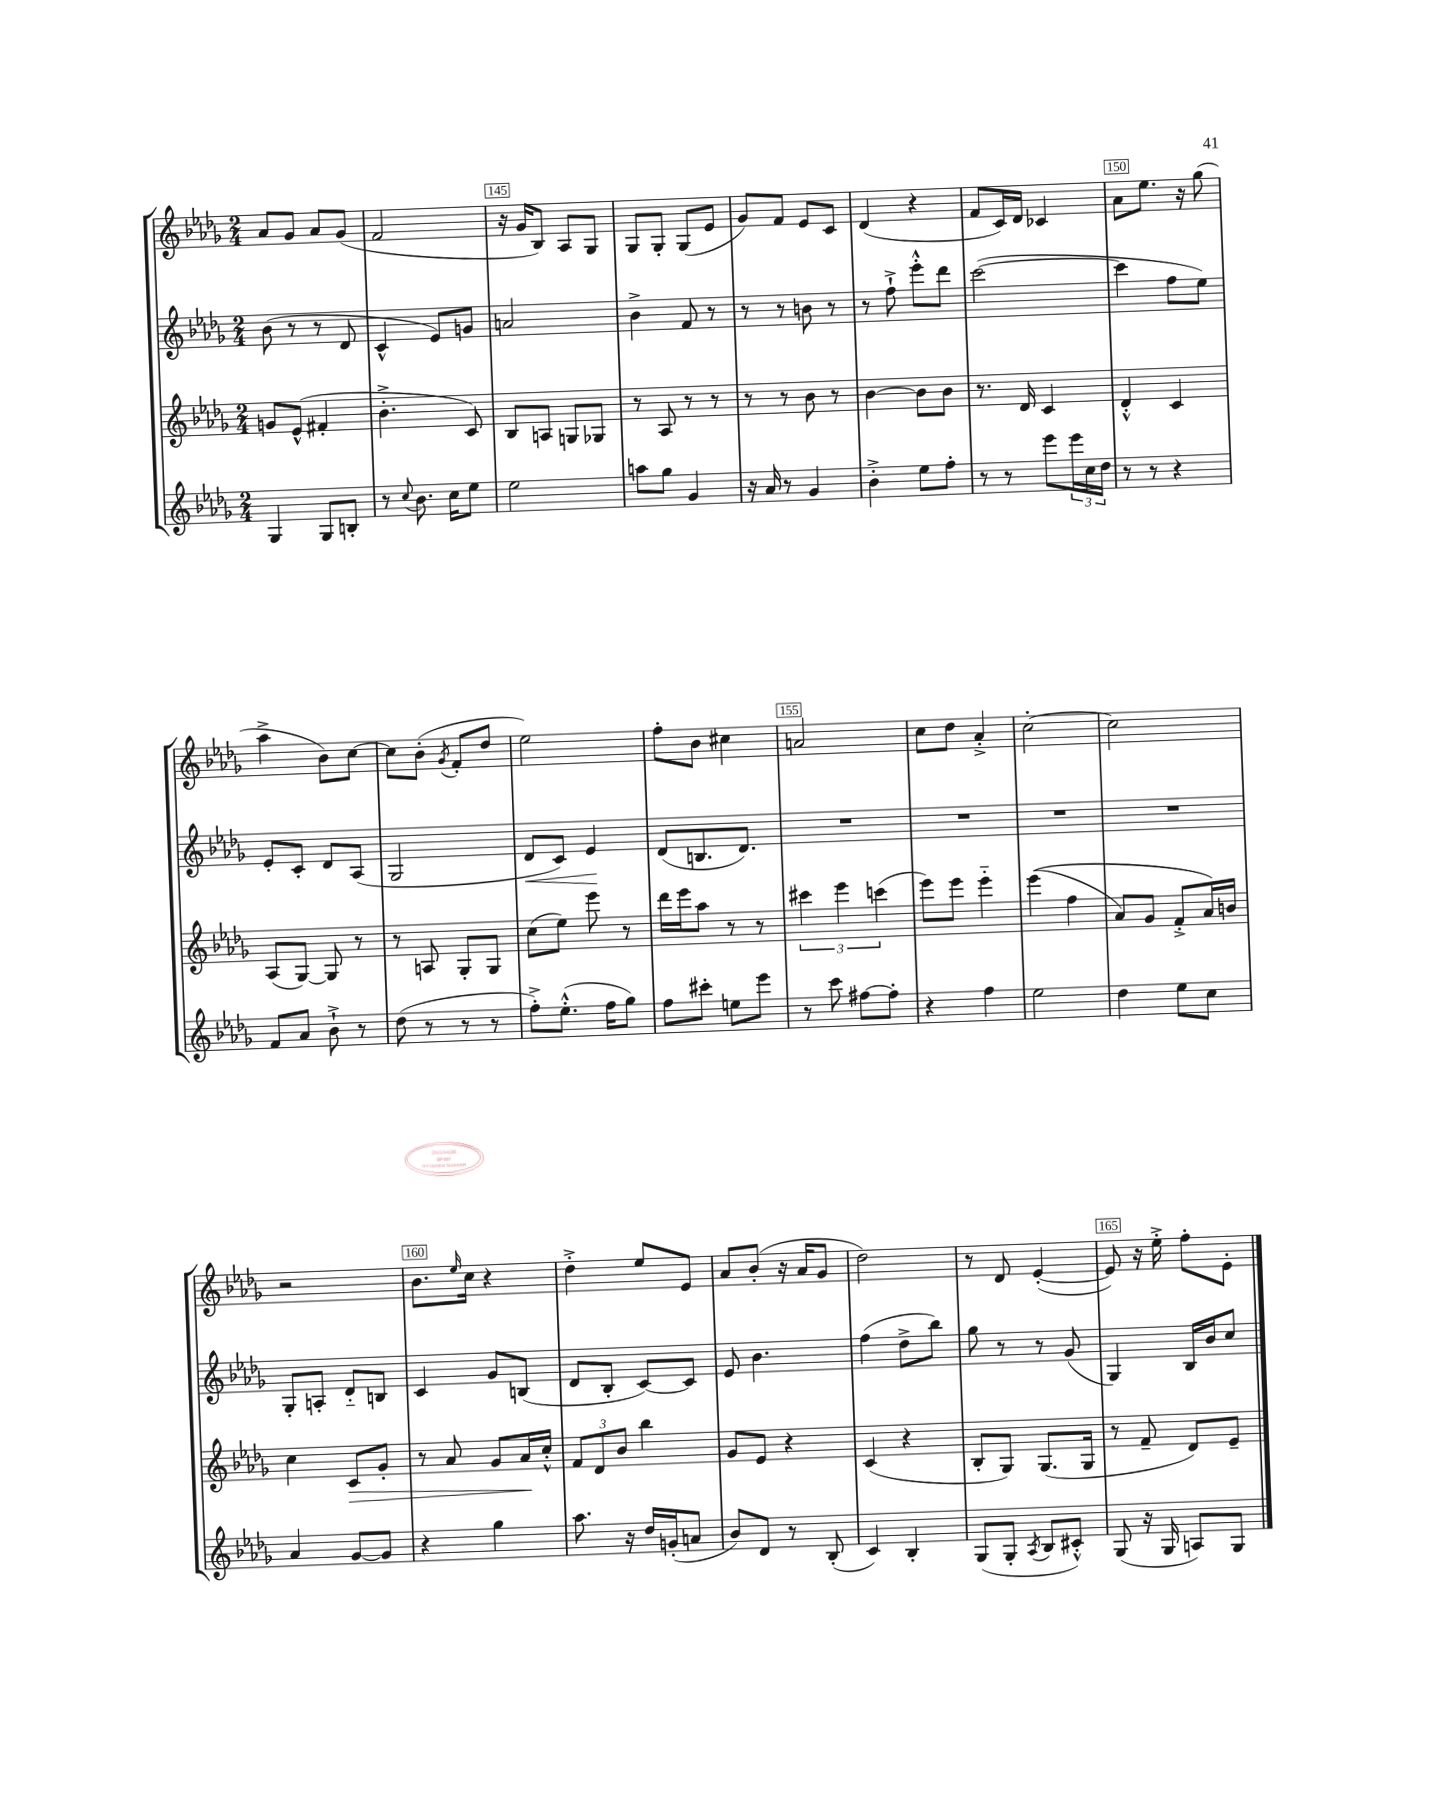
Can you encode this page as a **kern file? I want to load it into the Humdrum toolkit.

**kern	**kern	**dynam	**kern	**dynam	**kern
*part4	*part3	*part3	*part2	*part2	*part1
*staff4	*staff3	*staff3	*staff2	*staff2	*staff1
*clefG2	*clefG2	*	*clefG2	*	*clefG2
*k[b-e-a-d-g-]	*k[b-e-a-d-g-]	*	*k[b-e-a-d-g-]	*	*k[b-e-a-d-g-]
*M2/4	*M2/4	*	*M2/4	*	*M2/4
=143	=143	=143	=143	=143	=143
4G-/	8gn/L	.	(8b-\	.	8a-/L
.	(8e-^^/J	.	8r	.	8g-/J
8G-/L	4f#X'/	.	8r	.	8a-/L
8Bn'/J	.	.	8d-/	.	(8g-/J
=144	=144	=144	=144	=144	=144
8r	4.b-'^\	.	4c^^/	.	2f/
8qqcc/	.	.	.	.	.
8.b-\	.	.	.	.	.
.	.	.	8e-/L)	.	.
16cc\KL	.	.	.	.	.
8ee-\J	8c/)	.	8gn/J	.	.
=145	=145	=145	=145	=145	=145
2ee-\	8B-/L	.	2an/	.	16r
.	.	.	.	.	16g-/KL
.	8An/J	.	.	.	8B-/J)
.	8Gn/L	.	.	.	8A-/L
.	8G-X/J	.	.	.	8G-/J
=146	=146	=146	=146	=146	=146
8aan\L	8r	.	4b-^\	.	8G-/L
8gg-\J	8A-/	.	.	.	8G-'/J
4g-/	8r	.	8f/	.	(8G-/L
.	8r	.	8r	.	8e-/J
=147	=147	=147	=147	=147	=147
16r	8r	.	8r	.	8g-/L)
16a-/	.	.	.	.	.
8r	8r	.	8r	.	8f/J
4g-/	8b-\	.	8bn\	.	8e-/L
.	8r	.	8r	.	8c/J
=148	=148	=148	=148	=148	=148
4b-'^\	[4b-\	.	8r	.	(4d-/
.	.	.	8ff`^\	.	.
8ee-\L	8b-\L]	.	8eee-'^^\L	.	4r
8ff'\J	8b-\J	.	8ddd-\J	.	.
=149	=149	=149	=149	=149	=149
8r	8.r	.	([2ccc\	.	8f/L
8r	.	.	.	.	16c/L)
.	16d-/	.	.	.	16d-/JJ
8eee-\L	4c/	.	.	.	4c-X/
24eee-\L	.	.	.	.	.
24cc\	.	.	.	.	.
24dd-\JJ	.	.	.	.	.
=150	=150	=150	=150	=150	=150
8r	4d-'^^/	.	4ccc\]	.	8a-\L
8r	.	.	.	.	8.ee-\J
4r	4c/	.	8ff\L	.	.
.	.	.	.	.	16r
.	.	.	8ee-\J)	.	(8gg-\
!!LO:LB:g=z
=151	=151	=151	=151	=151	=151
8f/L	(8A-/L	.	8e-'/L	.	4aa-^\
8a-/J	[8G-/J)	.	8c'/J	.	.
8b-`^\	8G-/]	.	8d-/L	.	8b-\L)
8r	8r	.	(8A-/J	.	[8cc\J
=152	=152	=152	=152	=152	=152
(8dd-\	8r	.	2G-/	.	8cc\L]
8r	8An/	.	.	.	(8b-'\J
.	.	.	.	.	8qg-/
8r	8G-'/L	.	.	.	8f'/L
8r	8G-/J	.	.	.	8dd-/J
=153	=153	=153	=153	=153	=153
!	!	!	!	!LO:HP:b	!
8ff'^\L)	(8cc\L	.	8d-/L	<	2ee-\)
(8.ee-'^^\J	8ee-\J)	.	8c/J)	.	.
.	8eee-\	.	4e-/	.	.
16ff\KL	.	.	.	.	.
8gg-\J)	8r	.	.	.	.
.	.	.	.	[	.
=154	=154	=154	=154	=154	=154
8ff\L	16ddd-\LL	.	(8d-/L	.	8ff'\L
.	16eee-\J	.	.	.	.
8ccc#X'\J	8aa-\J	.	8.Bn/	.	8b-\J
8een\L	8r	.	.	.	4cc#X\
.	.	.	8.d-/J)	.	.
8eee-\J	8r	.	.	.	.
=155	=155	=155	=155	=155	=155
8r	6ccc#X\	.	2r	.	2an/
8ccc\	.	.	.	.	.
.	6eee-\	.	.	.	.
[8ff#X\L	.	.	.	.	.
.	(6cccn\	.	.	.	.
8ff#'\J]	.	.	.	.	.
=156	=156	=156	=156	=156	=156
4r	8eee-\L)	.	2r	.	8cc\L
.	8eee-\J	.	.	.	8dd-\J
4ff\	4eee-\	.	.	.	4a-'^/
=157	=157	=157	=157	=157	=157
2ee-\	((4eee-\	.	2r	.	[2cc'\
.	4ff\	.	.	.	.
=158	=158	=158	=158	=158	=158
4dd-\	8a-/L)	.	2r	.	2cc\]
.	8g-/J	.	.	.	.
8ee-\L	8f'^/L	.	.	.	.
8cc\J	16a-/L)	.	.	.	.
.	16bn/JJ	.	.	.	.
!!LO:LB:g=z
=159	=159	=159	=159	=159	=159
4a-/	4cc\	.	8G-'/L	.	2r
.	.	.	8An'/J	.	.
!	!	!LO:HP:b	!	!	!
[8g-/L	8c/L	>	8d-/L	.	.
8g-/J]	8g-'/J	.	8Bn/J	.	.
=160	=160	=160	=160	=160	=160
4r	8r	.	4c/	.	8.b-\L
.	8a-/	.	.	.	.
.	.	.	.	.	16qqee-/
.	.	.	.	.	16cc\Jk
4gg-\	8g-/L	.	8g-/L	.	4r
.	16a-/L	.	(8Bn/J	.	.
.	16cc'^^/JJ	]	.	.	.
=161	=161	=161	=161	=161	=161
8.aa-\	12f/L	.	8d-/L	.	4dd-'^\
.	12d-/	.	.	.	.
.	.	.	8B-'/J	.	.
.	12b-/J	.	.	.	.
16r	.	.	.	.	.
16dd-/LL	4bb-\	.	[8c/L)	.	8ee-/L
(16gn'/J	.	.	.	.	.
8an/J	.	.	8c/J]	.	8e-/J
=162	=162	=162	=162	=162	=162
8b-/L)	8g-/L	.	8e-/	.	8a-/L
8d-/J	8e-/J	.	4.b-\	.	(8b-'/J
8r	4r	.	.	.	16r
.	.	.	.	.	16a-/KL
(8B-'/	.	.	.	.	8g-/J
=163	=163	=163	=163	=163	=163
4c/)	(4c/	.	(4ff\	.	2dd-\)
4B-'/	4r	.	8dd-^\L	.	.
.	.	.	8bb-\J)	.	.
=164	=164	=164	=164	=164	=164
(8G-/L	8B-'/L	.	8gg-\	.	8r
8G-'/J	8G-/J)	.	8r	.	8d-/
8qA-/	.	.	.	.	.
8B-/L	(8.G-/L	.	8r	.	([4e-'/
8c#X'^^/J)	.	.	(8g-/	.	.
.	16G-/Jk	.	.	.	.
=165	=165	=165	=165	=165	=165
(8G-/	8r	.	4G-/)	.	8e-/])
16r	8f~/	.	.	.	16r
16G-/	.	.	.	.	16ee-'^\
8An/L)	8d-/L)	.	16B-/LL	.	8ff'\L
.	.	.	16b-/J	.	.
8G-/J	8e-~/J	.	8cc/J	.	8e-'\J
==	==	==	==	==	==
*-	*-	*-	*-	*-	*-
